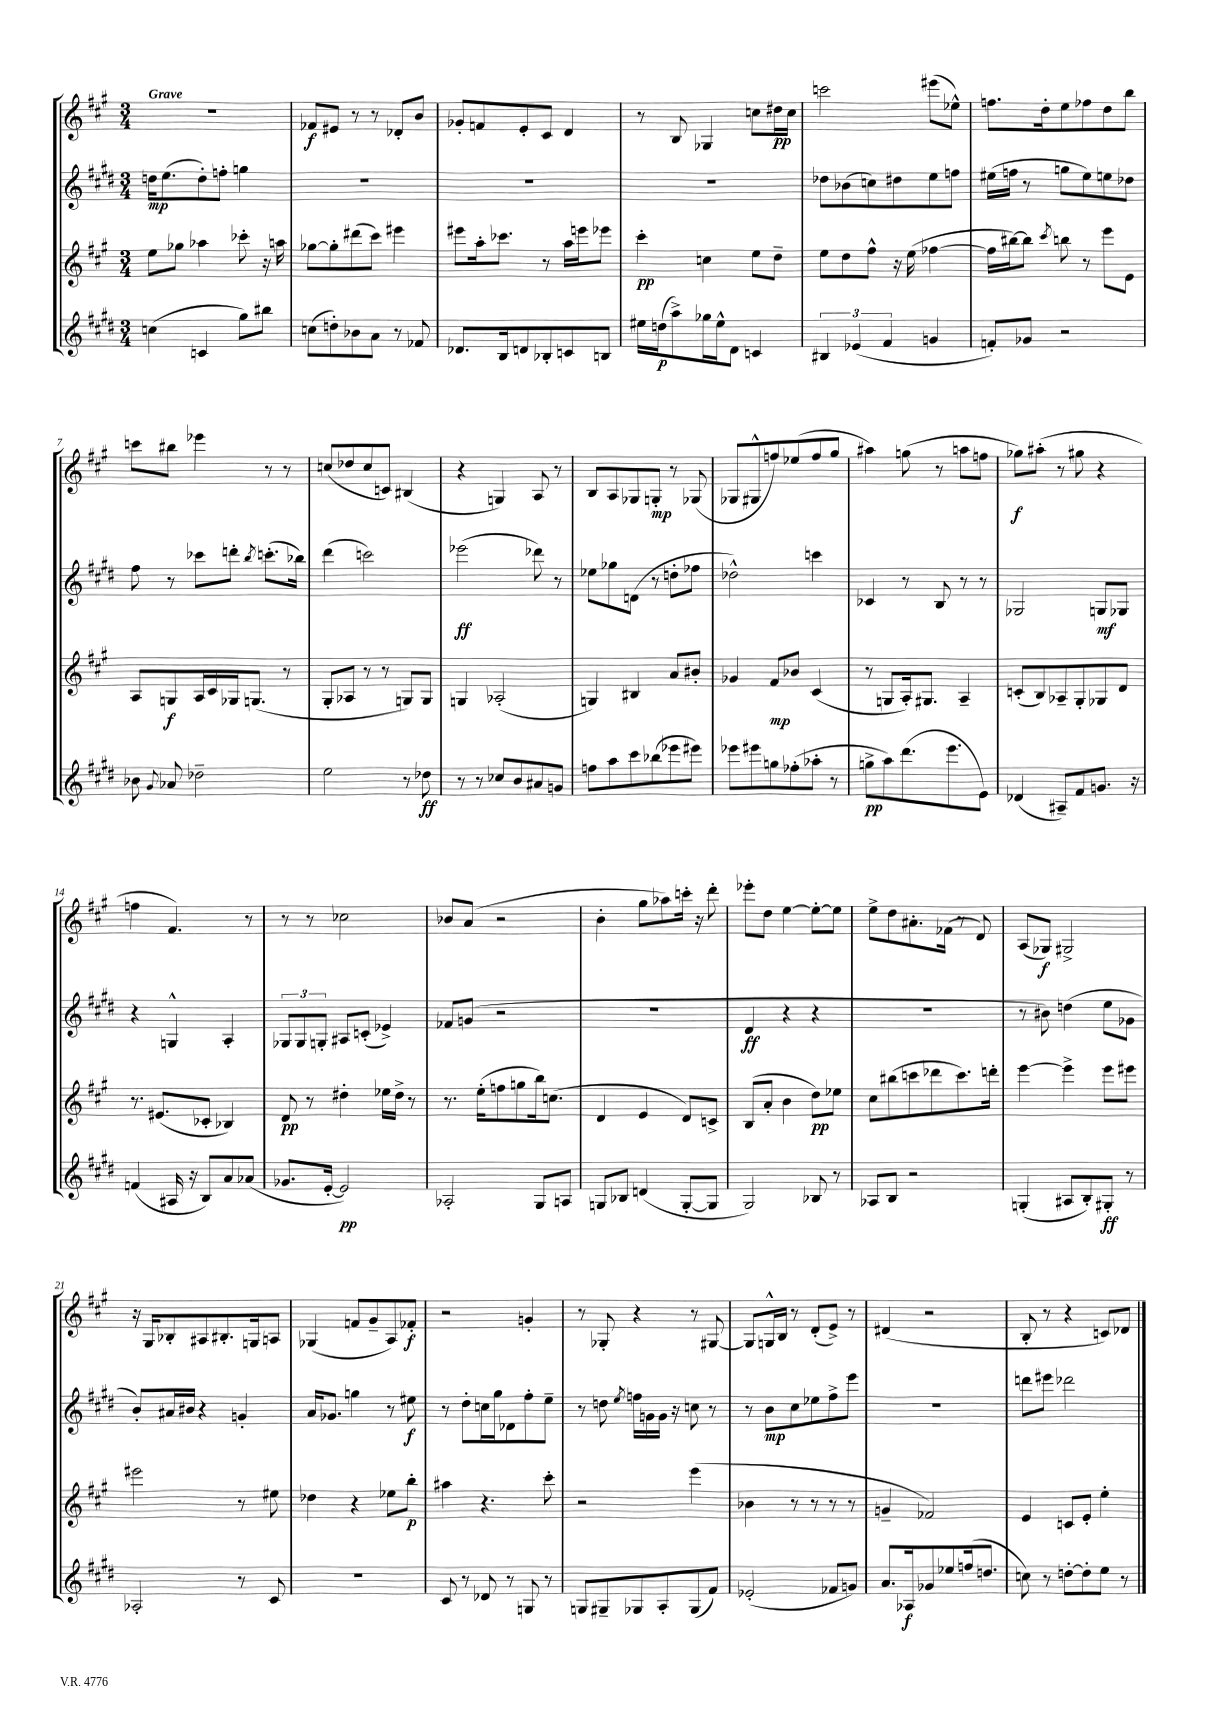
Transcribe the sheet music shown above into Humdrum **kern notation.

**kern	**dynam	**kern	**dynam	**kern	**dynam	**kern	**dynam
*part4	*part4	*part3	*part3	*part2	*part2	*part1	*part1
*staff4	*staff4	*staff3	*staff3	*staff2	*staff2	*staff1	*staff1
*clefG2	*	*clefG2	*	*clefG2	*	*clefG2	*
*k[f#c#g#d#]	*	*k[f#c#g#]	*	*k[f#c#g#d#]	*	*k[f#c#g#]	*
*M3/4	*	*M3/4	*	*M3/4	*	*M3/4	*
=1	=1	=1	=1	=1	=1	=1	=1
!	!	!	!	!	!	!LO:TX:a:B:t=Grave	!
(4ccn\	.	8ee\L	.	16ddn\KL	mp	2.r	.
.	.	.	.	(8.ee\	.	.	.
.	.	8gg-X\J	.	.	.	.	.
4cn/	.	4aa-X\	.	8dd'\)	.	.	.
.	.	.	.	8ffn'\J	.	.	.
8gg#\L)	.	8ccc-X'\	.	4ggn\	.	.	.
8bb#X\J	.	16r	.	.	.	.	.
.	.	16aan\	.	.	.	.	.
=2	=2	=2	=2	=2	=2	=2	=2
(8ccn\L	.	[8gg-X\L	.	2.r	.	8f-X/L	f
8ddn'\)	.	8gg-'\]	.	.	.	8e#X/J	.
8b-X\	.	(8ddd#X\	.	.	.	8r	.
8a\J	.	8ccc#\J)	.	.	.	8r	.
8r	.	4eee#X\	.	.	.	8d-X'/L	.
8f-X/	.	.	.	.	.	8b/J	.
=3	=3	=3	=3	=3	=3	=3	=3
8.d-X/L	.	8eee#X\L	.	2.r	.	8g-X'/L	.
.	.	16aa'\k	.	.	.	8fn/	.
16B/k	.	8.ccc-X\J	.	.	.	.	.
8dn/	.	.	.	.	.	8e'/	.
8B-X'/	.	8r	.	.	.	8c#/J	.
8cn/	.	16aa\LL	.	.	.	4d/	.
.	.	16eeen\J	.	.	.	.	.
8Bn/J	.	8eee-X\J	.	.	.	.	.
=4	=4	=4	=4	=4	=4	=4	=4
16ee#X\LL	.	4ccc#'\	pp	2.r	.	8r	.
(16ddn\J	p	.	.	.	.	.	.
8aa^\)	.	.	.	.	.	8B/	.
16gg-X\L	.	4ccn\	.	.	.	4G-X/	.
16ee#^^\J	.	.	.	.	.	.	.
8d#\J	.	.	.	.	.	.	.
4cn/	.	8ee\L	.	.	.	8ccn\L	.
.	.	8dd~\J	.	.	.	16dd#X\L	pp
.	.	.	.	.	.	16cc\JJ	.
=5	=5	=5	=5	=5	=5	=5	=5
6B#X/	.	8ee\L	.	8dd-X\L	.	2cccn\	.
.	.	8dd\	.	(8b-X\	.	.	.
(6e-X/	.	.	.	.	.	.	.
.	.	8ff#^^\J	.	8ccn\)	.	.	.
6f#/	.	.	.	.	.	.	.
.	.	16r	.	8dd#X\	.	.	.
.	.	(16ee\	.	.	.	.	.
4gn/	.	[4ff-X\	.	8ee\	.	(8eee#X\L	.
.	.	.	.	8ffn\J	.	8ee-X^^\J)	.
=6	=6	=6	=6	=6	=6	=6	=6
8fn'/L)	.	16ff-\LL]	.	(16ee#X\LL	.	8.ffn\L	.
.	.	[16bb#X\J)	.	16ffn\JJ	.	.	.
8g-X/J	.	8bb#\J]	.	8r	.	.	.
.	.	.	.	.	.	16dd'\k	.
.	.	8qccc#/	.	.	.	.	.
2r	.	8bbn\	.	8ggn\L	.	8ee\	.
.	.	8r	.	8ee#\)	.	8ff-X\	.
.	.	8eee\L	.	8een\	.	8dd\	.
.	.	8e\J	.	8dd-X\J	.	8bb\J	.
!!LO:LB:g=z
=7	=7	=7	=7	=7	=7	=7	=7
8b-X\	.	8A/L	.	8ff#\	.	8cccn\L	.
8qqg#/	.	.	.	.	.	.	.
8a-X/	.	8Gn/	f	8r	.	8bb#X\J	.
2dd-X~\	.	16A/L	.	8ccc-X\L	.	4eee-X\	.
.	.	16c#/	.	.	.	.	.
.	.	16G-X/J	.	8dddn'\J	.	.	.
.	.	(8.Gn/J	.	.	.	.	.
.	.	.	.	8qbb/	.	.	.
.	.	.	.	(8.cccn'\L	.	8r	.
.	.	8r	.	.	.	8r	.
.	.	.	.	16bb-X\Jk)	.	.	.
=8	=8	=8	=8	=8	=8	=8	=8
2ee\	.	8G#'/L	.	(4ddd#\	.	(8ccn/L	.
.	.	8A-X/J	.	.	.	8dd-X/	.
.	.	8r	.	2cccn\)	.	8cc/	.
.	.	8r	.	.	.	8cn/J)	.
8r	.	8Gn/L)	.	.	.	(4B#X/	.
8dd-X\	ff	8G/J	.	.	.	.	.
=9	=9	=9	=9	=9	=9	=9	=9
8r	.	4Gn/	.	(2eee-X\	ff	4r	.
8r	.	.	.	.	.	.	.
8cc-X/L	.	(2A-X'/	.	.	.	4Gn/)	.
8b/	.	.	.	.	.	.	.
8a#X/	.	.	.	8ddd-X\)	.	8A/	.
8gn/J	.	.	.	8r	.	8r	.
=10	=10	=10	=10	=10	=10	=10	=10
8ffn\L	.	4Gn/)	.	8ee-X\L	.	8B/L	.
8aa\	.	.	.	8gg-X\	.	8A/	.
8ccc#\	.	4B#X/	.	(8dn\J	.	8G-X/	.
(8bb-X\	.	.	.	8r	.	8Gn'/J	mp
8eee-X\	.	8a/L	.	8ddn'\L	.	8r	.
8eee#X\J)	.	8b#X'/J	.	8ff-X\J	.	(8G-X/	.
=11	=11	=11	=11	=11	=11	=11	=11
8eee-X\L	.	4g-X/	.	2dd-X^^\)	.	8G-X/L	.
8eee#X\	.	.	.	.	.	8G#X^^/	.
8ggn\	.	8f#/L	mp	.	.	8ffn/)	.
(8ff-X'\	.	8b-X/J	.	.	.	(8ee-X/	.
8aa-X'\J	.	(4c#/	.	4cccn\	.	8ff/	.
8r	.	.	.	.	.	8gg#/J	.
=12	=12	=12	=12	=12	=12	=12	=12
8ggn^\L	pp	8r	.	4c-X/	.	4aa#X\)	.
8aa\)	.	8Gn/L	.	.	.	.	.
(8.ddd#\	.	16A'/k)	.	8r	.	(8ggn\	.
.	.	8.G#X/J	.	.	.	.	.
.	.	.	.	8B/	.	8r	.
8.eee\	.	.	.	.	.	.	.
.	.	4A~/	.	8r	.	8aan\L	.
8e\J)	.	.	.	8r	.	8ffn\J	.
=13	=13	=13	=13	=13	=13	=13	=13
(4d-X/	.	(8cn'/L	.	2G-X/	.	8gg-X\L)	f
.	.	8B/)	.	.	.	(8aa#X'\J	.
8A#X~/L)	.	8A-X~/	.	.	.	8r	.
8f#/	.	8G#'/	.	.	.	8gg#X\	.
8.gn/J	.	8G-X/	.	8Gn/L	mf	4r	.
.	.	8d/J	.	8G-X/J	.	.	.
16r	.	.	.	.	.	.	.
!!LO:LB:g=z
=14	=14	=14	=14	=14	=14	=14	=14
(4fn/	.	8.r	.	4r	.	4ffn\	.
.	.	(8.e#X/L	.	.	.	.	.
16A#X/	.	.	.	4Gn^^/	.	4.f#/)	.
16r	.	.	.	.	.	.	.
8B/L)	.	8c-X'/J	.	.	.	.	.
8a/	.	4B-X/)	.	4A'/	.	.	.
(8a-X/J	.	.	.	.	.	8r	.
=15	=15	=15	=15	=15	=15	=15	=15
8.g-X/L	.	8d/	pp	12G-X/L	.	8r	.
.	.	.	.	12G-/	.	.	.
.	.	8r	.	.	.	8r	.
.	.	.	.	12Gn'/J	.	.	.
[16e'/Jk	.	.	.	.	.	.	.
2e/])	pp	4dd#X'\	.	8A#X/L	.	2cc-X\	.
.	.	.	.	(8cn'/J	.	.	.
.	.	16ee-X\LL	.	4e-X^/)	.	.	.
.	.	16dd#^\JJ	.	.	.	.	.
.	.	8r	.	.	.	.	.
=16	=16	=16	=16	=16	=16	=16	=16
2A-X'/	.	8.r	.	8f-X/L	.	8b-X/L	.
.	.	.	.	(8gn/J	.	(8a/J	.
.	.	(16ee'\KL	.	.	.	.	.
.	.	8ffn\	.	2r	.	2r	.
.	.	8ggn\	.	.	.	.	.
8G#/L	.	16bb\k)	.	.	.	.	.
.	.	(8.ccn\J	.	.	.	.	.
8An/J	.	.	.	.	.	.	.
=17	=17	=17	=17	=17	=17	=17	=17
8Gn/L	.	4d/	.	2.r	.	4b'\	.
8B-X/J	.	.	.	.	.	.	.
(4dn/	.	4e/	.	.	.	8gg#\L	.
.	.	.	.	.	.	8aa-X\)	.
[8G'/L	.	8d/L)	.	.	.	16cccn'\Jk	.
.	.	.	.	.	.	16r	.
8G/J]	.	8cn^/J	.	.	.	8ddd'\	.
=18	=18	=18	=18	=18	=18	=18	=18
2G#/)	.	(8B/L	.	4d#/	ff	8eee-X'\L	.
.	.	8a'/J	.	.	.	8dd\J	.
.	.	4b\	.	4r	.	[4ee\	.
8B-X/	.	8dd\L)	pp	4r	.	8ee'\L_	.
8r	.	8ee-X\J	.	.	.	8ee\J]	.
=19	=19	=19	=19	=19	=19	=19	=19
8A-X/L	.	8cc#\L	.	2.r	.	8ee^\L	.
8B/J	.	(8bb#X\	.	.	.	8dd\	.
2r	.	8cccn\	.	.	.	8.a#X'\	.
.	.	8ddd-X\	.	.	.	.	.
.	.	.	.	.	.	(16f-X\Jk	.
.	.	8.ccc\)	.	.	.	8r	.
.	.	.	.	.	.	8d/)	.
.	.	16dddn'\Jk	.	.	.	.	.
=20	=20	=20	=20	=20	=20	=20	=20
(4Gn'/	.	[4eee\	.	8r	.	(8A/L	.
.	.	.	.	8b#X\)	.	8G-X/J)	f
8A#X/L	.	4eee^\]	.	(4ddn\	.	2G#X^/	.
8B'/)	.	.	.	.	.	.	.
8G#X'/J	ff	8eee\L	.	8ee\L	.	.	.
8r	.	8eee#X\J	.	8g-X\J	.	.	.
!!LO:LB:g=z
=21	=21	=21	=21	=21	=21	=21	=21
2A-X'/	.	2eee#X\	.	8b'/L)	.	16r	.
.	.	.	.	.	.	16G#/KL	.
.	.	.	.	16a#X/L	.	8B-X'/	.
.	.	.	.	16b#X/JJ	.	.	.
.	.	.	.	4r	.	8A#X/	.
.	.	.	.	.	.	8.B#X'/	.
8r	.	8r	.	4gn'/	.	.	.
.	.	.	.	.	.	16Gn/k	.
8c#/	.	8ee#X\	.	.	.	8An/J	.
=22	=22	=22	=22	=22	=22	=22	=22
2.r	.	4dd-X\	.	16a/KL	.	(4G-X/	.
.	.	.	.	8.g-X/J	.	.	.
.	.	4r	.	4ggn\	.	8fn/L	.
.	.	.	.	.	.	8g#~/	.
.	.	8ee-X\L	.	8r	.	8A/)	.
.	.	8bb'\J	p	8ee#X\	f	8f-X'/J	f
=23	=23	=23	=23	=23	=23	=23	=23
8c#/	.	4aa#X\	.	8r	.	2r	.
8r	.	.	.	8dd#'\L	.	.	.
8d-X/	.	4.r	.	16ccn\L	.	.	.
.	.	.	.	16gg#\J	.	.	.
8r	.	.	.	8d-X\	.	.	.
8Gn/	.	.	.	8ff#'\	.	4gn'/	.
8r	.	8ccc#'\	.	8ee~\J	.	.	.
=24	=24	=24	=24	=24	=24	=24	=24
8Gn/L	.	2r	.	8r	.	8r	.
8G#X~/	.	.	.	8ddn\	.	8G-X'/	.
.	.	.	.	8qee/	.	.	.
8G-X/	.	.	.	16ffn\LL	.	4r	.
.	.	.	.	16gn\	.	.	.
8A'/	.	.	.	16g\JJ	.	.	.
.	.	.	.	16r	.	.	.
(8G-/	.	(4eee\	.	8ccn\	.	8r	.
8f#/J)	.	.	.	8r	.	[8G#X/	.
=25	=25	=25	=25	=25	=25	=25	=25
(2e-X'/	.	4b-X\	.	8r	.	8G#/L]	.
.	.	.	.	8b\L	mp	16Gn^^/L	.
.	.	.	.	.	.	16B/JJ	.
.	.	8r	.	8cc#\	.	8r	.
.	.	8r	.	8ee-X\	.	(8d'/L	.
8f-X/L	.	8r	.	8ff#^\	.	8e^/J)	.
8gn/J)	.	8r	.	8eee\J	.	8r	.
=26	=26	=26	=26	=26	=26	=26	=26
8.a/L	.	4gn~/	.	2.r	.	(4d#X/	.
16A-X/k	f	.	.	.	.	.	.
8g-X/	.	2f-X/)	.	.	.	2r	.
8ee-X/	.	.	.	.	.	.	.
(16ffn/k	.	.	.	.	.	.	.
8.ddn/J	.	.	.	.	.	.	.
=27	=27	=27	=27	=27	=27	=27	=27
8ccn\)	.	4e/	.	8dddn\L	.	8B'/	.
8r	.	.	.	8eee#X\J	.	8r	.
[8ddn'\L	.	8cn/L	.	2ddd-X\	.	4r	.
8dd'\]	.	8e'/J	.	.	.	.	.
8ee\J	.	4ee'\	.	.	.	8cn/L)	.
8r	.	.	.	.	.	8d-X/J	.
==	==	==	==	==	==	==	==
*-	*-	*-	*-	*-	*-	*-	*-
